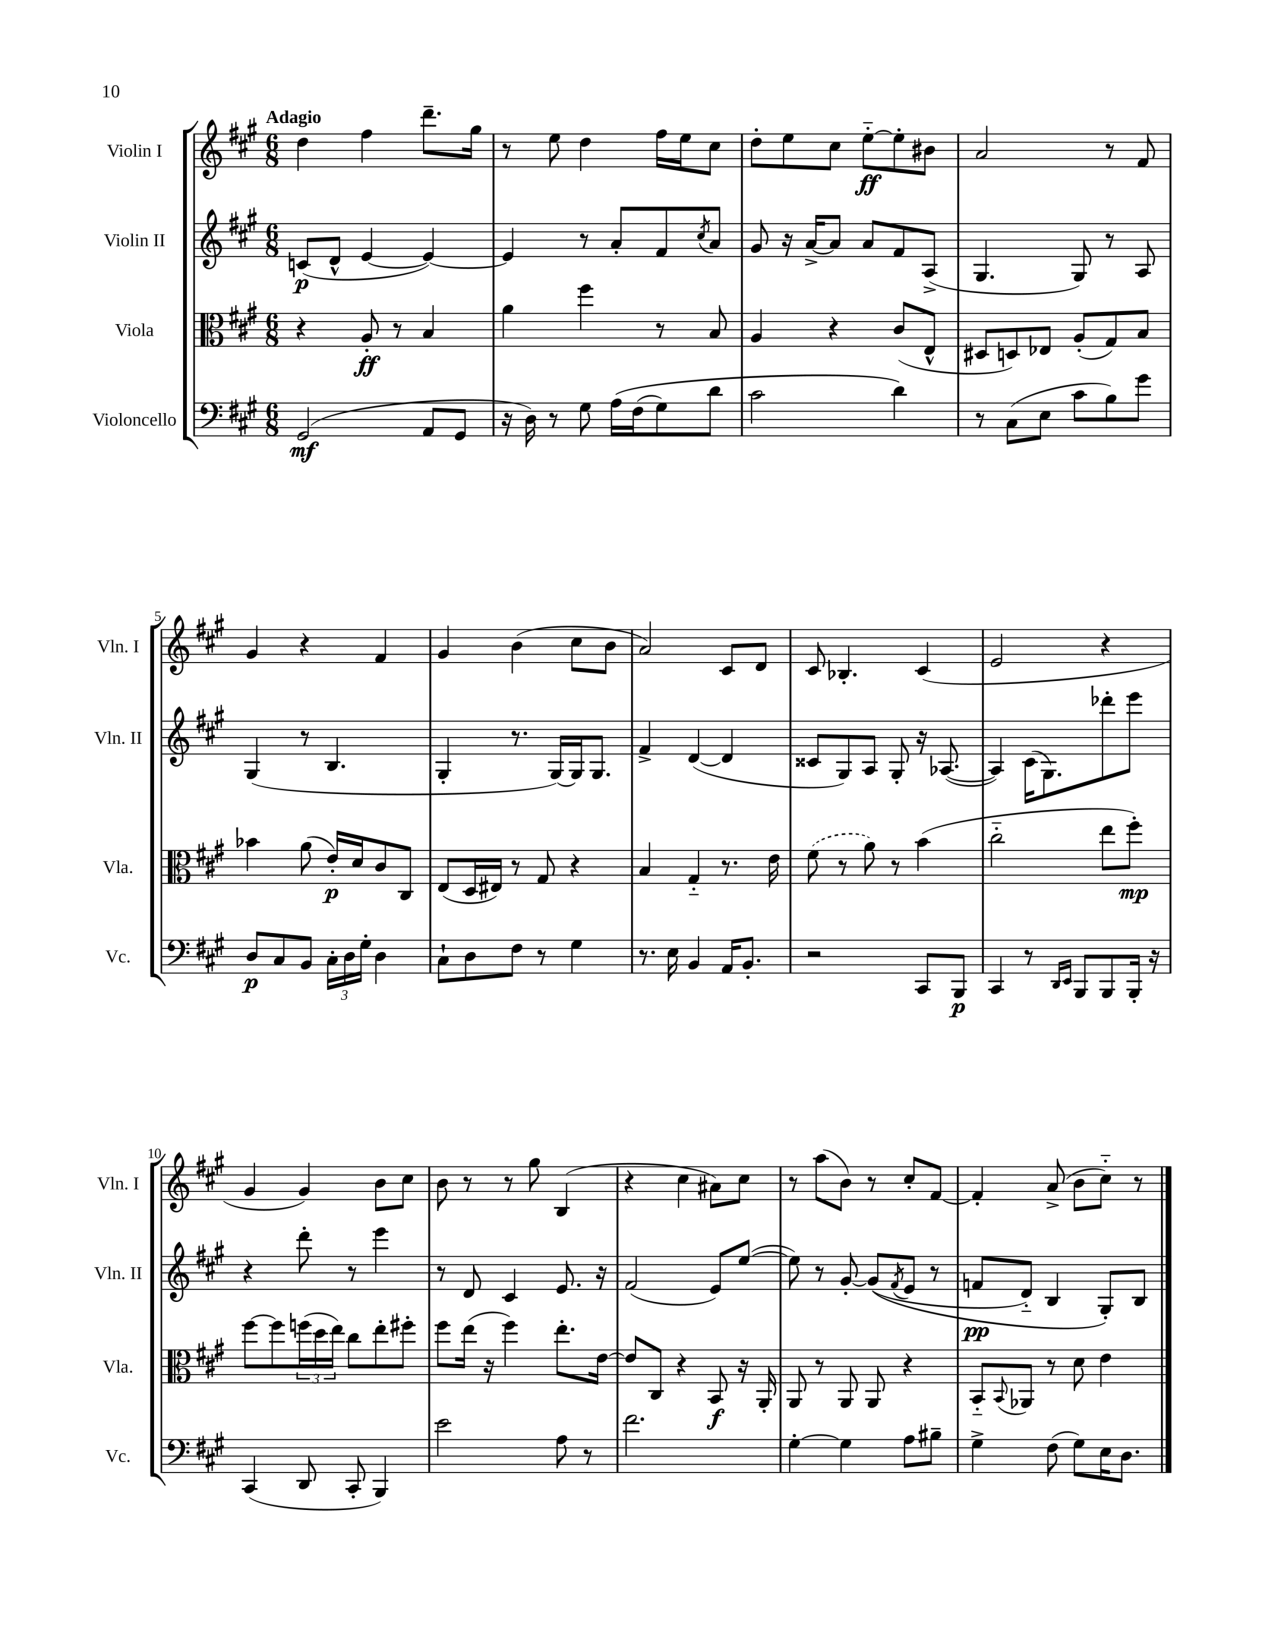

**kern	**kern	**kern	**kern
*staff4	*staff3	*staff2	*staff1
*clefF4	*clefC3	*clefG2	*clefG2
*k[f#c#g#]	*k[f#c#g#]	*k[f#c#g#]	*k[f#c#g#]
*M6/8	*M6/8	*M6/8	*M6/8
(2GG#/	4r	(8c/L	4dd\
.	.	8d^^/J	.
.	8A'/	[4e/	4ff#\
.	8r	.	.
8AA/L	4B/	4e/_)	8.ddd~\L
8GG#/J	.	.	.
.	.	.	16gg#\Jk
=	=	=	=
16r	4a\	4e/]	8r
16D\)	.	.	.
8r	.	.	8ee\
8G#\	4ff#\	8r	4dd\
&(16A\LL	.	8a'/L	.
(16F#\J	.	.	.
8G#\)	8r	8f#/	16ff#\LL
.	.	.	16ee\J
.	.	8qcc#/	.
8d\J	8B/	8a/J	8cc#\J
=	=	=	=
2c#\	4A/	8g#/	8dd'\L
.	.	16r	8ee\
.	.	[16a^/LK	.
.	4r	8a/]J	8cc#\J
.	.	8a/L	[8ee'~\L
4d\&)	(8c#/L	8f#/	8ee'\]
.	8E^^/J	(8A^/J	8b#\J
=	=	=	=
8r	8D#/L	4.G#/	2a/
(8C#\L	8D/)	.	.
8E\J	8E-/J	.	.
8c#\L	(8A'/L	8G#/)	.
8B\)	8G#/)	8r	8r
8g#\J	8B/J	8A/	8f#/
=	=	=	=
8D/L	4b-\	(4G#/	4g#/
8C#/	.	.	.
8BB/J	(8a\	8r	4r
24C#'\LL	16e'/LL)	4.B/	.
24D\	.	.	.
.	16d/J	.	.
24G#'\JJ	.	.	.
4D\	8c#/	.	4f#/
.	8C#/J	.	.
=	=	=	=
8C#`\L	(8E/L	4G#'/	4g#/
8D\	16D/L	.	.
.	16E#/JJ)	.	.
8F#\J	8r	8.r	(4b\
8r	8G#/	.	.
.	.	[16G#/LL)	.
4G#\	4r	16G#/]J	8cc#\L
.	.	8.G#/J	.
.	.	.	8b\J
=	=	=	=
8.r	4B/	4f#^/	2a/)
16E\	.	.	.
4BB/	4G#'~/	([4d/	.
16AA/LK	8.r	4d/]	8c#/L
8.BB'/J	.	.	.
.	.	.	8d/J
.	16e\	.	.
=	=	=	=
2r	(8f#\	8c##/L	8c#/
.	8r	8G#/)	4.B-'/
.	8a\)	8A/J	.
.	8r	8G#'/	.
8CC#/L	(4b\	16r	(4c#/
.	.	([8.A-/	.
8BBB/J	.	.	.
=	=	=	=
4CC#/	2cc#'~\	4A-/])	2e/
8r	.	(16c#\LK	.
.	.	8.G#\)	.
16qqDD/LL	.	.	.
16qqEE/JJ	.	.	.
8BBB/L	.	.	.
8BBB/	8ee\L	8ddd-'\	4r
16BBB'/Jk	8ff#'\J)	8eee\J	.
16r	.	.	.
=	=	=	=
(4CC#/	[8ff#\L	4r	4g#/
.	8ff#\]	.	.
8DD/	(24ff\L	8ddd'\	4g#/)
.	24dd\	.	.
.	24ee\JJ)	.	.
8CC#'/	8cc#\L	8r	.
4BBB/)	8ee'\	4eee\	8b\L
.	8ff#'\J	.	8cc#\J
=	=	=	=
2e\	8ff#\L	8r	8b\
.	(16ee\Jk	8d/	8r
.	16r	.	.
.	4ff#\)	4c#/	8r
.	.	.	8gg#\
8A\	8.ee'\L	8.e/	(4B/
8r	.	.	.
.	[16e\Jk	16r	.
=	=	=	=
2.f#\	8e/]L	(2f#/	4r
.	8C#/J	.	.
.	4r	.	4cc#\
.	8BB/	8e/L)	8a#\L)
.	16r	([8ee/J	8cc#\J
.	16AA'/	.	.
=	=	=	=
[4G#'\	8AA/	8ee\])	8r
.	8r	8r	(8aa\L
4G#\]	8AA/	[8g#'/	8b\J)
.	8AA/	&((8g#/]L	8r
.	.	8qf#/	.
8A\L	4r	8e/J	8cc#'/L
8B#~\J	.	8r	[8f#/J
=	=	=	=
4G#^\	8BB'~/L	8f/L	4f#'/]
.	8qqBB/	.	.
.	8AA-/J	8d'~/J)	.
(8F#\	8r	4B/	(8a^/
8G#\L)	8d\	.	8b\L
16E\K	4e\	8G#'/L&)	8cc#'~\J)
8.D\J	.	.	.
.	.	8B/J	8r
==	==	==	==
*-	*-	*-	*-
